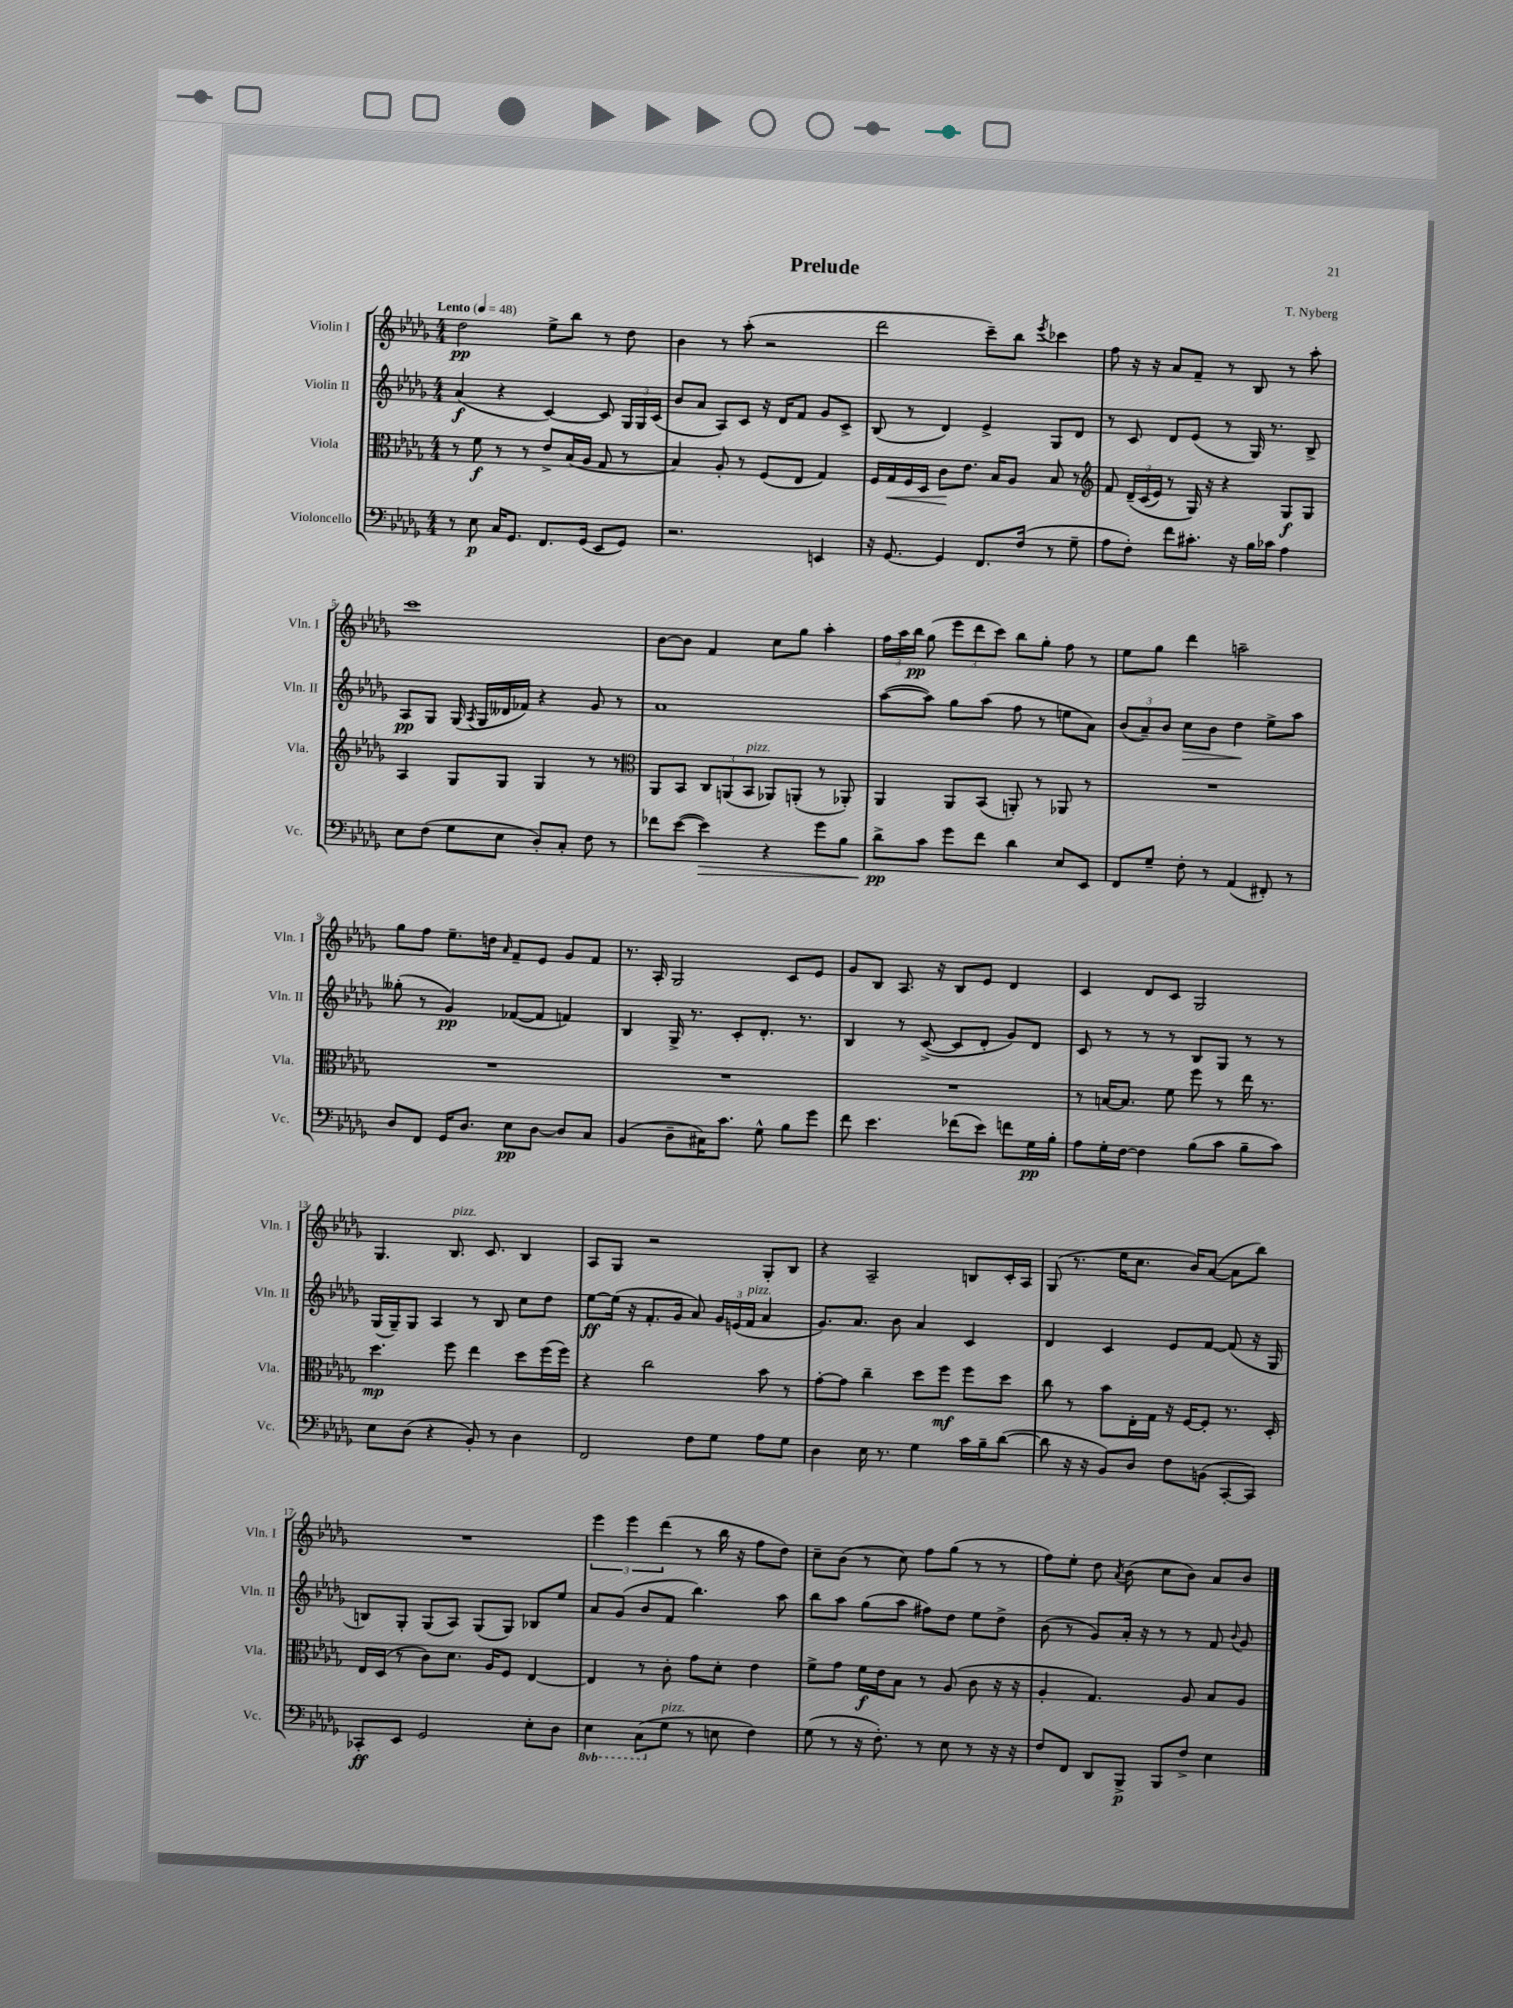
\header { title = "Prelude" composer = "T. Nyberg" }
<<
\new StaffGroup <<
\new Staff = "s0" \with { instrumentName = "Violin I" shortInstrumentName = "Vln. I" } {
    \clef treble \key des \major \numericTimeSignature \time 4/4 \tempo "Lento" 4 = 48
    \autoBeamOff des''2\pp ees''8[-> bes''8] r8 des''8 |
    bes'4 r8 aes''8-.( r2 |
    des'''2 c'''8[--) bes''8] \acciaccatura { ees'''8 } ces'''4 |
    f''8 r16 r16 aes'8[ f'8]-- r8 bes8 r8 aes''8-. |
    c'''1 |
    bes'8[~ bes'8] f'4 c''8[ ges''8] aes''4-. |
    \tuplet 3/2 { f''16[ aes''16 bes''16]\pp } ges''8( \tuplet 3/2 { ees'''8[ des'''8 c'''8]) } bes''8[ ges''8]-. f''8 r8 |
    ees''8[ ges''8] des'''4 a''2-- |
    ges''8[ f''8] ees''8.[-- d''16] \grace { aes'16 } f'8[-- ees'8] ges'8[ f'8] |
    r8. aes16-. ges2 c'8[ ees'8] |
    ges'8[ bes8] aes8. r16 bes8[ ees'8] des'4 |
    c'4 des'8[ c'8] ges2 |
    ges4. bes8.^\markup { \italic "pizz." } c'8. bes4 |
    aes8[ ges8] r2 ges8[-. bes8] |
    r4 aes2-- b8[ c'16-. aes16] |
    ges8( r8. ees''16[ c''8.] bes'16[) aes'8]~( aes'8[ bes''8]) |
    R1 |
    \tuplet 3/2 { ees'''4 ees'''4 des'''4( } r8 bes''16 r16 f''8[ des''8]) |
    c''8[-- bes'8]( r8 c''8) f''8[ ges''8]( r8 r8 |
    f''8[) ees''8]-. des''8 \acciaccatura { aes'8 } bes'8( c''8[ bes'8]) aes'8[ bes'8] \bar "|." |
}
\new Staff = "s1" \with { instrumentName = "Violin II" shortInstrumentName = "Vln. II" } {
    \clef treble \key des \major \numericTimeSignature \time 4/4
    \autoBeamOff aes'4\f( r4 c'4~) c'8 \tuplet 3/2 { ges16[ ges16 c'16]( } |
    bes'8[ aes'8] aes8[) c'8] r16 des'16[ f'8] ges'8[ c'8]-> |
    bes8( r8 des'4) ees'4-> ges8[ des'8] |
    r8 c'8 des'8[ ees'8]( r8 ges16) r8. bes8-> |
    aes8[\pp ges8] ges16( \acciaccatura { aes8 } ges16[ deses'16 fes'16]) r4 ges'8 r8 |
    aes'1 |
    aes''8[~( aes''8]) ges''8[ aes''8]( f''8 r8 e''8[ aes'8]) |
    \tuplet 3/2 { bes'8[( aes'8--) bes'8] } c''8[\> bes'8] des''4\! ees''8[-> aes''8] |
    geses''8-.( r8 ges'4\pp) fes'8[~( fes'8] f'4) |
    bes4 ges16-> r8. c'8[-. des'8.]-. r8. |
    bes4 r8 c'8~->( c'8[ des'8]-. ges'8[) des'8] |
    c'8 r8 r8 r8 bes8[ ges8] r8 r8 |
    ges16[( ges16--) ges8] aes4 r8 bes8 c''8[ des''8] |
    ees''8[~\ff ees''16]( r16 f'8.[-. ges'16] aes'8) \tuplet 3/2 { ges'16[ e'16( f'16]^\markup { \italic "pizz." } } aes'4 |
    ges'8.[) aes'8.] bes'8 aes'4 c'4 |
    des'4 c'4 ees'8[ f'8]~ f'8( r16 ges16 |
    b8[) ges8]-. ges8[( aes8]) ges8[( ges8]) bes8[ ees''8] |
    aes'8[ ges'8]( bes'8[ f'8] bes''4.) aes''8 |
    bes''8[ aes''8] ges''8[( aes''8] fis''8[) des''8] ees''8[ des''8]-> |
    bes'8( r8 ges'8[) aes'16]-. r16 r8 r8 f'8 \appoggiatura { bes'8 } ges'8 \bar "|." |
}
\new Staff = "s2" \with { instrumentName = "Viola" shortInstrumentName = "Vla." } {
    \clef alto \key des \major \numericTimeSignature \time 4/4
    \autoBeamOff r8 f'8\f r8 r8 ees'8[-> bes16( aes16] ges8 r8 |
    bes4) aes8-. r8 f8[( ees8] ges4) |
    f16[ ges16\< f16 des16] c'8[\! ees'8.] bes16[ aes8] bes8 r8 |
    \clef treble f'8 \tuplet 3/2 { des'16[--\( c'16( ees'16]) } r8 ges16\) r16 r4 ges8[\f ges8] |
    aes4 ges8[ ges8] ges4 r8 r8 |
    \clef alto aes,8[ bes,8] \tuplet 3/2 { c8[ a,8( bes,8]^\markup { \italic "pizz." } } aes,8[) a,8]-.( r8 aes,8-.) |
    aes,4 aes,8[ bes,8]( a,8-.) r8 aes,8 r8 |
    R1 |
    R1 |
    R1 |
    R1 |
    r8 b16[~ b8.] f'8 f''8 r8 ees''16 r8. |
    des''4.\mp f''8 ees''4 des''8[ f''16( f''16]) |
    r4 c''2 bes'8 r8 |
    ges'8[~-. ges'8] c''4-- des''8[ f''8]\mf f''8[ des''8] |
    c''8 r8 bes'8[ ees16-. ges16] r16 f16[~ f8]-. r8. des16-. |
    ees16[ des16]( r8 c'8[) des'8.] aes16[ f8] ees4~ |
    ees4 r8 c'8-. ges'8[ des'8]-. ees'4 |
    f'8[-> ges'8] f'16[\f ees'16 bes8] r8 aes8( c'8 r16 r16 |
    aes4-. ges4.) aes8 bes8[ aes8] \bar "|." |
}
\new Staff = "s3" \with { instrumentName = "Violoncello" shortInstrumentName = "Vc." } {
    \clef bass \key des \major \numericTimeSignature \time 4/4 \set Staff.ottavationMarkups = #ottavation-simple-ordinals
    \autoBeamOff r8 ees8\p c16[ ges,8.] f,8.[ ges,16]( ees,8[ ges,8]) |
    r2. e,4 |
    r16 ges,8.~ ges,4 f,8.[ f16]( r8 ges8-- |
    aes8[ f8]-.) f'8[ cis'8.]-. r16 bes16[ ces'16] aes4 |
    ees8[ f8]( ges8[ ees8] des8[-.) c8]-. f8 r8 |
    fes'8[ ees'8]~( ees'4\>) r4 ges'8[ bes8] |
    des'8[->\pp\! c'8] ges'8[ f'8] des'4 ees8[ ees,8] |
    f,8[ ges8]-- f8-. r8 aes,4( fis,8-.) r8 |
    des8[ f,8] ges,16[ des8.] ees8[\pp des8]~ des8[ c8] |
    bes,4( des8[-- cis16) c'8.] ges8-^ bes8[ ges'8] |
    f'8 ees'4. fes'8[( ees'8]) f'8[ ges16\pp bes16]-. |
    aes8[ ges16-. f16]~ f4 bes8[( c'8] bes8[-- c'8]) |
    ees8[ des8]( r4 bes,8-.) r8 des4 |
    f,2 f8[ ges8] aes8[ ges8] |
    des4 ees16 r8. ges4 c'16[ bes16-- des'8]~( |
    des'8 r16 r16 bes,8[) des8] f8[ b,8]( c,8[~-. c,8]) |
    ces,8[-.\ff ees,8] ges,2 ees8[-. des8] |
    \ottava #-1 ees,4 c,8[( \ottava #0 ges8]^\markup { \italic "pizz." } r8 e8 f4) |
    ges8( r8 r16 f8.-.) r8 ees8 r8 r16 r16 |
    f8[ f,8] des,8[ bes,,8]->\p bes,,8[ f8]-> ees4 \bar "|." |
}
>>
>>
